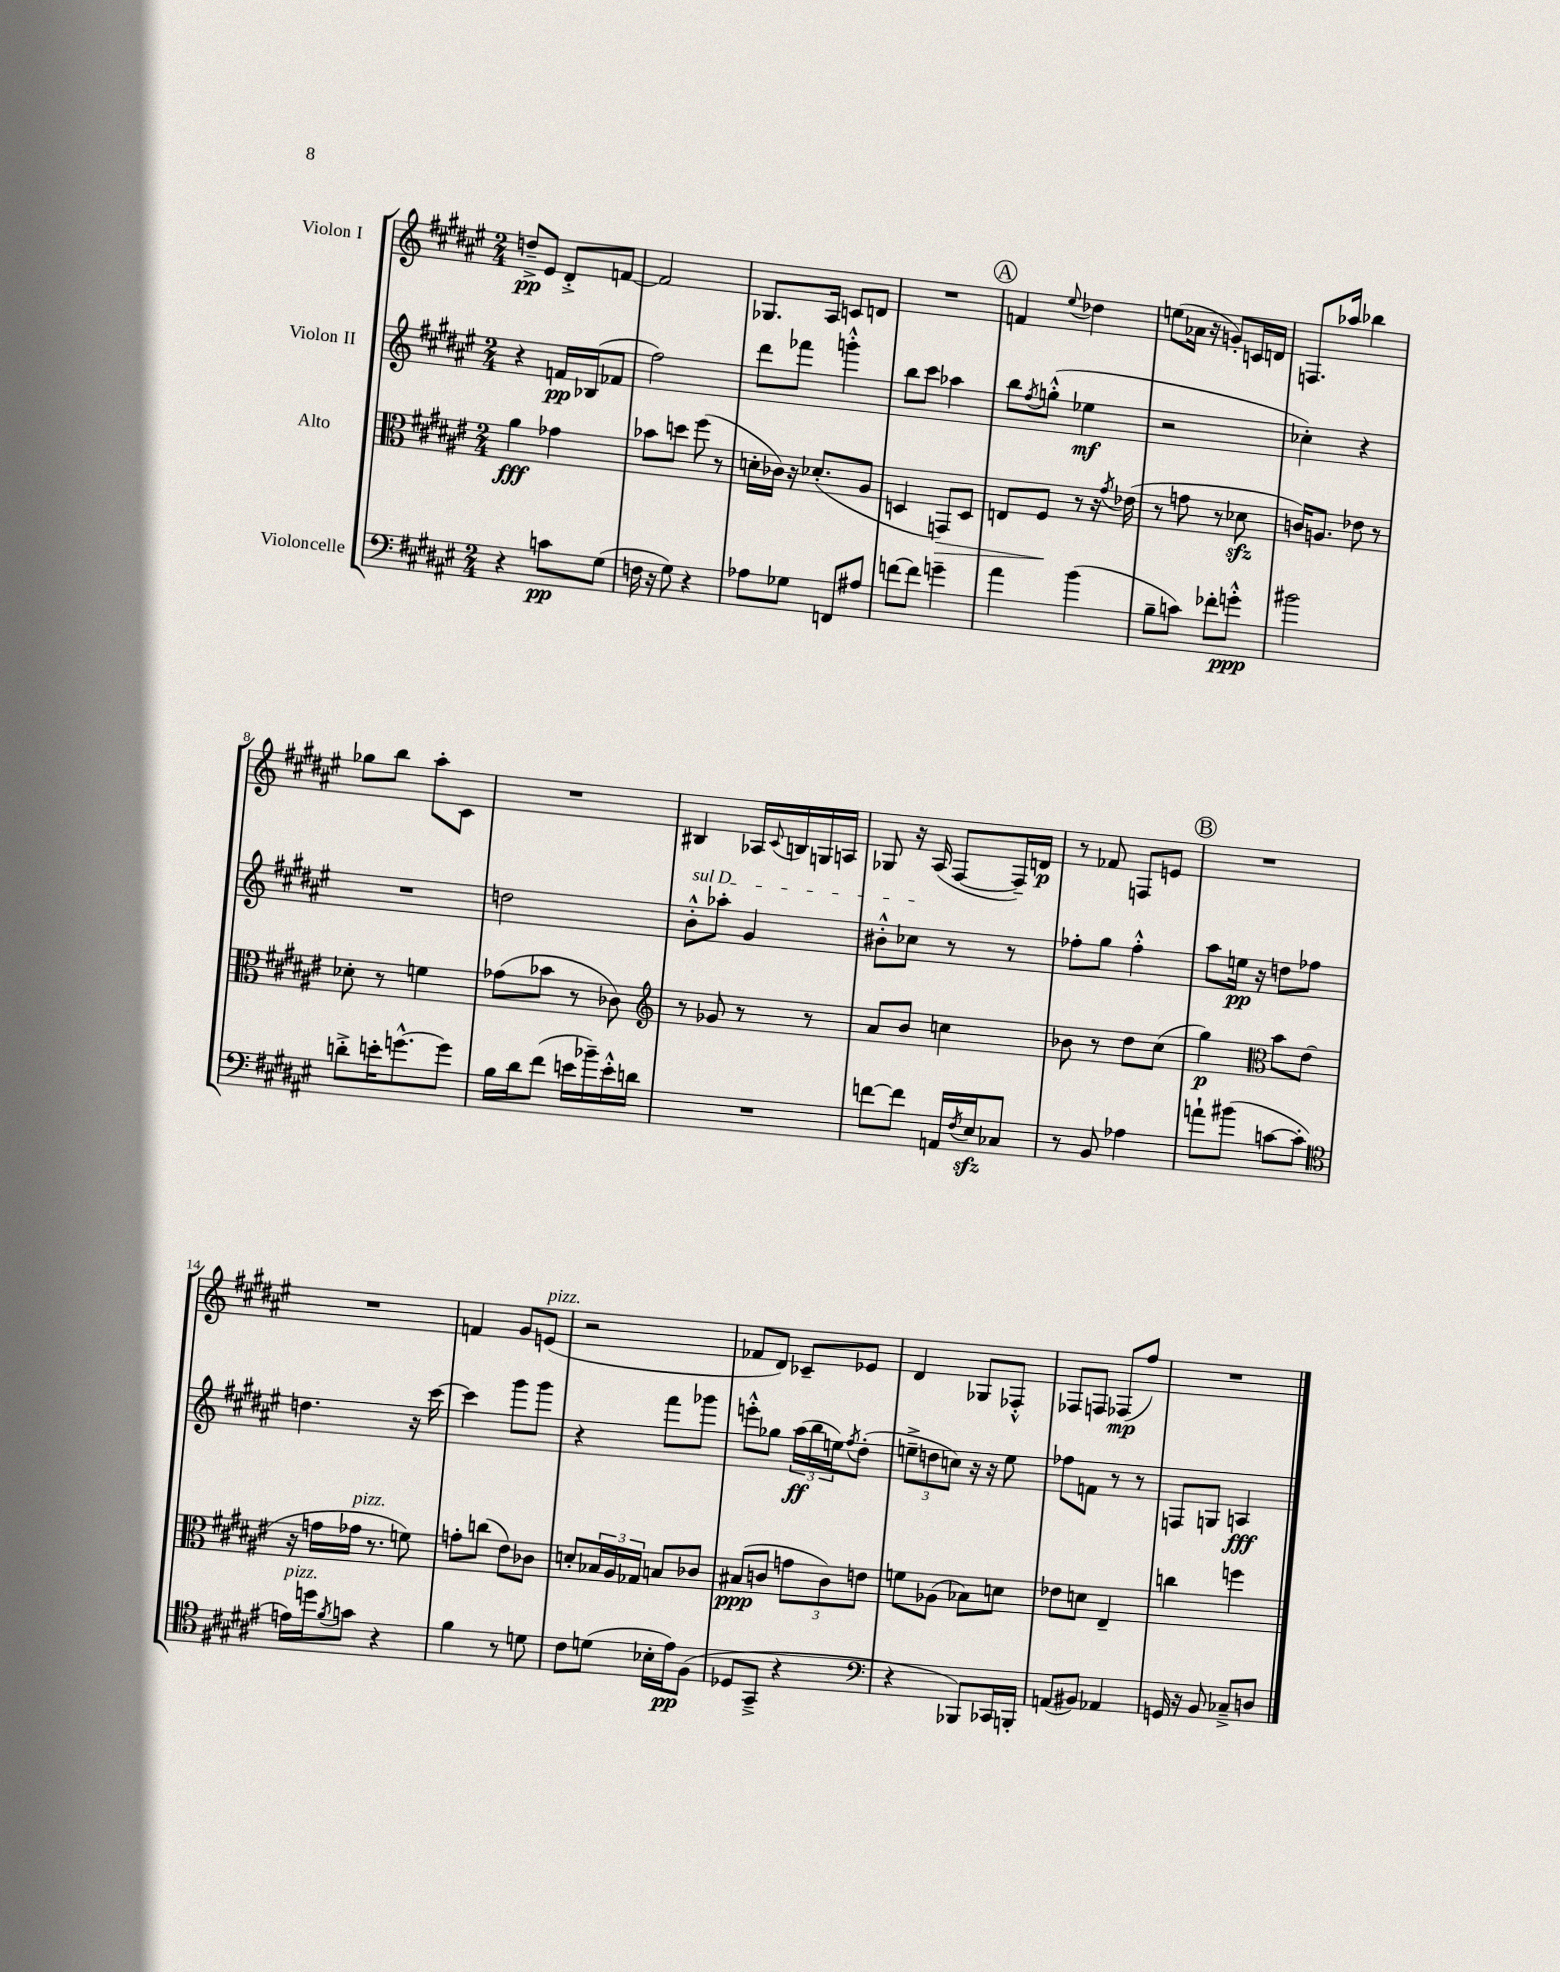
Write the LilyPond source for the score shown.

<<
\new StaffGroup <<
\new Staff = "s0" \with { instrumentName = "Violon I" } {
    \clef treble \key fis \major \numericTimeSignature \time 2/4
    d''8--->\pp eis'8 dis'8-.-> f'8~ |
    f'2 |
    ges8. ais16 c'8 d'8 |
    R2 |
    \mark \markup { \circle "A" } f'4 \appoggiatura { eis''8 } des''4 |
    e''8( aes'16 r16 g'8-.) c'16 d'16 |
    f8. aes''16 bes''4 |
    ges''8 b''8 ais''8-. cis'8 |
    R2 |
    bis4 aes16 \appoggiatura { cis'8 } b16 g16 a16 |
    ges8 r16 ais16( fis8~ fis16--) d'16\p |
    r8 fes'8 f8 e'8 |
    \mark \markup { \circle "B" } R2 |
    R2 |
    f'4 gis'8 e'8^\markup { \italic "pizz." }( |
    r2 |
    fes'8 dis'8) ces'8-- ees'8 |
    dis'4 ges8 fes8-.-^ |
    fes8 f8 fes8\mp( fis''8) |
    R2 \bar "|." |
}
\new Staff = "s1" \with { instrumentName = "Violon II" } {
    \clef treble \key fis \major \numericTimeSignature \time 2/4
    r4 f'16\pp bes16( fes'8 |
    fis''2) |
    dis'''8 fes'''8 g'''4-.-^ |
    b''8 cis'''8 aes''4 |
    \mark \markup { \circle "A" } b''8 \acciaccatura { fis''8 } g''8-.-^( ees''4\mf |
    r2 |
    ces''4-.) r4 |
    R2 |
    d''2 |
    \once \override TextSpanner.bound-details.left.text = \markup { \italic "sul D" } b'8-.-^\startTextSpan aes''8-. gis'4 |
    bis'8-.-^ ces''8\stopTextSpan r8 r8 |
    fes''8-. gis''8 fes''4-.-^ |
    \mark \markup { \circle "B" } ais''8 e''16\pp r16 d''8 fes''8 |
    d''4. r16 cis'''16~ |
    cis'''4 gis'''8 gis'''8 |
    r4 fis'''8 ges'''8 |
    e'''8-.-^ ges''8 \tuplet 3/2 { ais''16\ff( b''16 e''16) } \acciaccatura { fis''8 } dis''8-.( |
    \tuplet 3/2 { e''8---> d''8 c''8) } r16 r16 e''8 |
    fes''8 f'8 r8 r8 |
    f8 g8 a4\fff \bar "|." |
}
\new Staff = "s2" \with { instrumentName = "Alto" } {
    \clef alto \key fis \major \numericTimeSignature \time 2/4
    ais'4\fff ges'4 |
    bes'8 d''8 fis''8( r8 |
    d'16-. ces'16) r16 des'8.-.( ais8 |
    d4 g,8\>) d8 |
    \mark \markup { \circle "A" } e8 fis8\! r8 r16 \acciaccatura { gis'8 } ees'16( |
    r8 g'8 r8 des'8\sfz |
    c'16) a8. ees'8 r8 |
    des'8-. r8 f'4 |
    ges'8( bes'8 r8 ces'8) |
    \clef treble r8 ges'8 r8 r8 |
    ais'8 b'8 c''4 |
    bes'8 r8 dis''8 cis''8( |
    \mark \markup { \circle "B" } gis''4\p) \clef alto b'8 eis'8( |
    r16 g'16 ges'16^\markup { \italic "pizz." } r8. f'8) |
    g'8-. c''8( eis'8) ces'8 |
    d'8-. \tuplet 3/2 { bes16 ais16 ges16 } b8 ces'8 |
    bis8\ppp( c'8 \tuplet 3/2 { g'8 c'8) e'8 } |
    f'8 aes8( bes8) d'8 |
    ees'8 d'8 eis4-- |
    c''4 f''4 \bar "|." |
}
\new Staff = "s3" \with { instrumentName = "Violoncelle" } {
    \clef bass \key fis \major \numericTimeSignature \time 2/4
    r4 c'8\pp gis8( |
    f16 r16 gis8) r4 |
    aes8 ges8 f,8 ais8 |
    f'8~ f'8 g'4-- |
    \mark \markup { \circle "A" } ais'4 b'4( |
    b8-- c'8) fes'8-. g'8-.-^\ppp |
    bis'2 |
    d'8-.-> e'16-. g'8.~-^ g'8 |
    b16 dis'16 fis'8( e'16 bes'16--) e'16-.-^ d'16 |
    R2 |
    f'8~ f'8 a,16 \acciaccatura { fis8 } eis16\sfz ces8 |
    r8 b,8 aes4 |
    \mark \markup { \circle "B" } a'8-! bis'8( c'8~ c'8-. |
    \clef tenor e'16^\markup { \italic "pizz." }) d''16 \acciaccatura { fis'8 } g'8 r4 |
    fis'4 r8 d'8 |
    cis'8 d'8( bes16-. eis'16\pp) fis8( |
    des8 gis,8---> r4 |
    \clef bass r4 bes,,8) ces,16 b,,16-. |
    a,8( bis,8) aes,4 |
    g,16 r16 b,8 ces8---> d8 \bar "|." |
}
>>
>>
